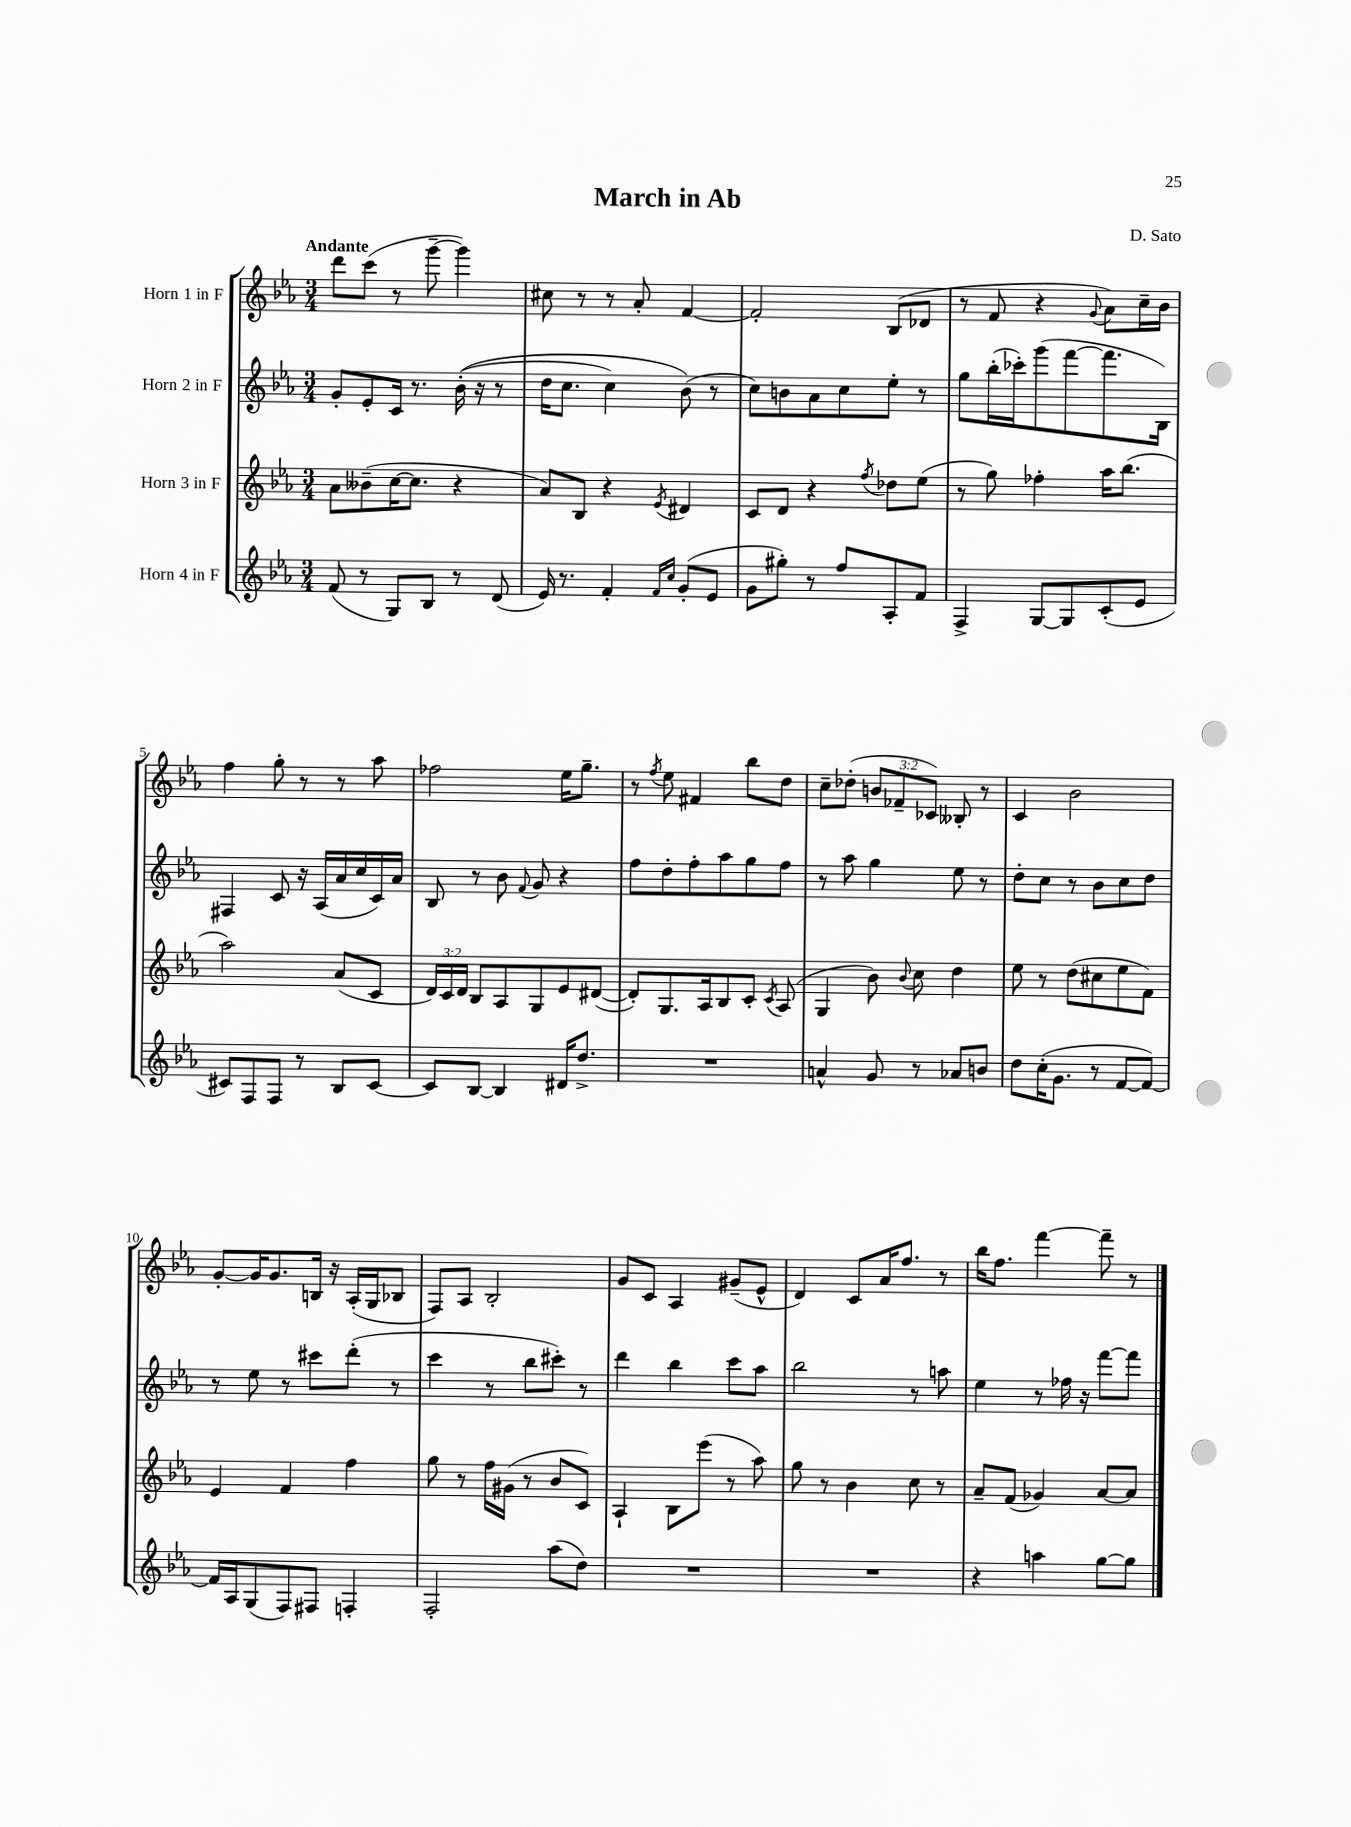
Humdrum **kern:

**kern	**kern	**kern	**kern
*part4	*part3	*part2	*part1
*staff4	*staff3	*staff2	*staff1
*I"Horn 4 in F	*I"Horn 3 in F	*I"Horn 2 in F	*I"Horn 1 in F
*clefG2	*clefG2	*clefG2	*clefG2
*k[b-e-a-]	*k[b-e-a-]	*k[b-e-a-]	*k[b-e-a-]
*M3/4	*M3/4	*M3/4	*M3/4
=1	=1	=1	=1
!	!	!	!LO:TX:a:B:t=Andante
(8f/	8a-\L	8g'/L	8ddd\L
8r	(8b--X~\	8e-'/	(8ccc\J
8G/L)	[16cc\K	16c/Jk	8r
.	8.cc\J]	8.r	.
8B-/J	.	.	[8ggg~\
8r	4r	((16b-'\	4ggg\])
.	.	16r	.
(8d/	.	8r	.
=2	=2	=2	=2
16e-/)	8a-/L)	16dd\KL	8cc#X\
8.r	.	8.cc\J	.
.	8B-/J	.	8r
4f'/	4r	4cc\)	8r
.	.	.	8a-'/
16qqf/LL	.	.	.
16qqcc/JJ	8qe-/	.	.
(8g'/L	4d#X/	(8b-\)	[4f/
8e-/J	.	8r	.
=3	=3	=3	=3
8g\L	8c/L	8cc\L)	2f'/]
8gg#X'\J)	8d/J	8bn\	.
8r	4r	8a-\	.
8ff/L	.	8cc\	.
.	8qff/	.	.
8A-'/	8dd-X\L	8ee-'\J	(8B-/L
8f/J	(8ee-\J	8r	8d-X/J
=4	=4	=4	=4
4F^/	8r	8gg\L	8r
.	8gg\)	(16bb-'\L	8f/
.	.	16ccc-X'\J)	.
[8G/L	4ff-X'\	(8ggg\	4r
8G/]	.	[8fff\	.
.	.	.	8qqg/
(8c'/	16aa-\KL	8.fff\]	8a-\L)
.	(8.bb-\J	.	.
8e-/J	.	.	16cc~\L
.	.	16B-\Jk)	16b-\JJ
!!LO:LB:g=z
=5	=5	=5	=5
8c#X/L)	2aa-\)	4F#X/	4ff\
8F/	.	.	.
8F/J	.	8c/	8gg'\
8r	.	16r	8r
.	.	(16A-/LL	.
8B-/L	(8a-/L	16a-/	8r
.	.	16cc/	.
[8c#/J	8c/J	16c/)	8aa-\
.	.	16a-/JJ	.
=6	=6	=6	=6
8c#/L]	24d/LL)	8B-/	2ff-X\
.	24c/	.	.
.	24d/JJ	.	.
[8B-/J	8B-/L	8r	.
4B-/]	8A-/	8b-\	.
.	.	8qqf/	.
.	8G/	8g/	.
16d#X/KL	8e-/	4r	16ee-\KL
8.dd^/J	.	.	8.gg~\J
.	([8d#X/J	.	.
=7	=7	=7	=7
2.r	8d#'/L])	8ff\L	8r
.	.	.	8qff/
.	8.G/	8dd'\	8ee-\
.	.	8ff'\	4f#X/
.	16A-/k	.	.
.	8B-/	8aa-\	.
.	8c'/J	8gg\	8bb-\L
.	8qc/	.	.
.	(8A-/	8ff\J	8dd\J
=8	=8	=8	=8
4an^^/	4G/	8r	8cc~\L
.	.	8aa-\	(8dd-X'\J
8g/	8b-\)	4gg\	12bn/L
.	.	.	12f-X~/
.	8qqb-/	.	.
8r	8cc\	.	.
.	.	.	12c-X/J)
8a-X/L	4dd\	8ee-\	8B--X'/
8bn/J	.	8r	8r
=9	=9	=9	=9
8dd\L	8ee-\	8dd'\L	4c/
(16cc'\K	8r	8cc\J	.
8.g\J	.	.	.
.	(8dd\L	8r	2b-\
8r	8cc#X\	8b-\L	.
[8f/L	8ee-\	8cc\	.
8f/J_)	8f\J)	8dd\J	.
!!LO:LB:g=z
=10	=10	=10	=10
16f/LL]	4e-/	8r	[8g'/L
16A-/J	.	.	.
(8G/	.	8ee-\	16g/K]
.	.	.	8.g/
8F/)	4f/	8r	.
8F#X/J	.	8ccc#X\L	16Bn/Jk
.	.	.	16r
4Fn'/	4ff\	(8ddd'\J	(16A-'/LL
.	.	.	16G/J
.	.	8r	8B-X/J
=11	=11	=11	=11
2F'/	8gg\	4ccc\	8F/L)
.	8r	.	8A-/J
.	16ff\LL	8r	2B-'/
.	(16g#X\JJ	.	.
.	8r	8bb-\L	.
(8aa-\L	8b-/L	8ccc#X'\J)	.
8dd\J)	8c/J)	8r	.
=12	=12	=12	=12
2.r	4A-`/	4ddd\	8g/L
.	.	.	8c/J
.	8B-\L	4bb-\	4A-/
.	(8eee-\J	.	.
.	8r	8ccc\L	(8g#X~/L
.	8aa-\)	8aa-\J	8e-^^/J
=13	=13	=13	=13
2.r	8gg\	2bb-\	4d/)
.	8r	.	.
.	4b-\	.	8c/L
.	.	.	16a-/K
.	.	.	8.ff/J
.	8cc\	8r	.
.	8r	8aan\	8r
=14	=14	=14	=14
4r	8a-~/L	4ee-\	16bb-\KL
.	.	.	8.ff\J
.	(8f/J	.	.
4aan\	4g-X/)	8r	[4fff\
.	.	16ff-X\	.
.	.	16r	.
[8gg\L	[8a-/L	[8fff\L	8fff~\]
8gg\J]	8a-/J]	8fff\J]	8r
==	==	==	==
*-	*-	*-	*-
